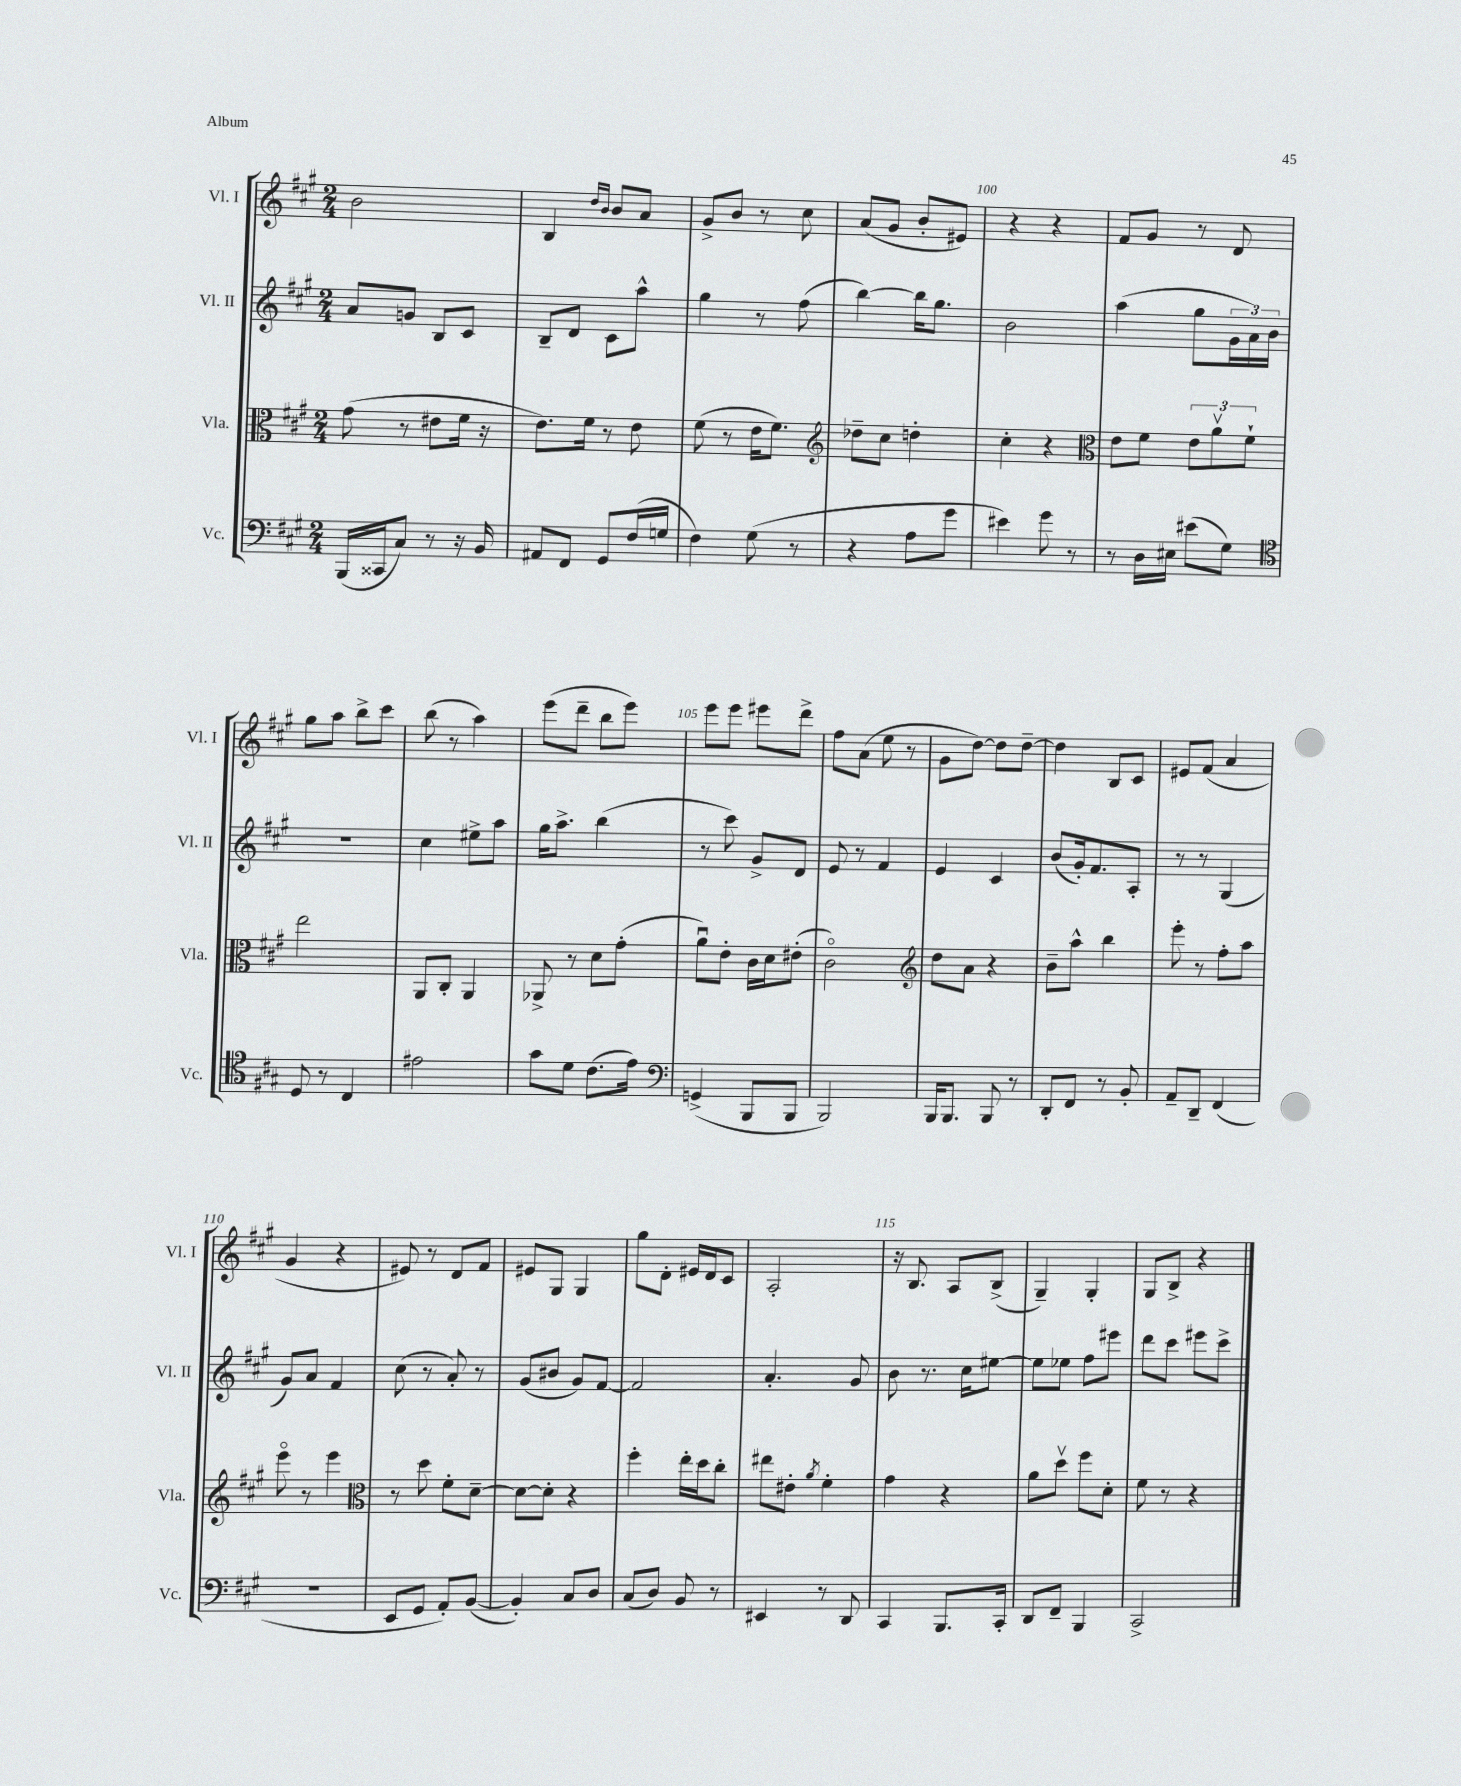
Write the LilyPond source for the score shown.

<<
\new StaffGroup <<
\new Staff = "s0" \with { instrumentName = "Vl. I" shortInstrumentName = "Vl. I" } {
    \clef treble \key a \major \numericTimeSignature \time 2/4
    b'2 |
    b4 \grace { d''16 b'16 } b'8 a'8 |
    gis'8-> b'8 r8 cis''8 |
    a'8( gis'8 b'8-. eis'8) |
    r4 r4 |
    fis'8 gis'8 r8 d'8 |
    gis''8 a''8 b''8-> cis'''8 |
    b''8( r8 a''4) |
    e'''8( d'''8-- b''8 e'''8) |
    e'''8 e'''8 eis'''8 d'''8-> |
    fis''8 a'8( e''8 r8 |
    gis'8 d''8~) d''8 d''8~-- |
    d''4 b8 cis'8 |
    eis'8 fis'8( a'4 |
    gis'4 r4 |
    eis'8) r8 d'8 fis'8 |
    eis'8 gis8 gis4 |
    gis''8 d'8-. eis'16 d'16 cis'8 |
    a2-. |
    r16 b8. a8 b8->( |
    gis4--) gis4-. |
    gis8 b8-> r4 \bar "|." |
}
\new Staff = "s1" \with { instrumentName = "Vl. II" shortInstrumentName = "Vl. II" } {
    \clef treble \key a \major \numericTimeSignature \time 2/4
    a'8 g'8 b8 cis'8 |
    b8-- d'8 cis'8 a''8-^ |
    gis''4 r8 fis''8( |
    b''4~) b''16 gis''8. |
    b'2 |
    a''4( gis''8 \tuplet 3/2 { gis'16 a'16) b'16 } |
    R2 |
    cis''4 eis''8-> a''8 |
    gis''16 a''8.-> b''4( |
    r8 cis'''8) gis'8-> d'8 |
    e'8 r8 fis'4 |
    e'4 cis'4 |
    b'8( gis'16-.) fis'8. a8-. |
    r8 r8 gis4( |
    gis'8) a'8 fis'4 |
    cis''8( r8 a'8-.) r8 |
    gis'8( bis'8 gis'8) fis'8~ |
    fis'2 |
    a'4.-. gis'8 |
    b'8 r8. cis''16 eis''8~ |
    eis''8 ees''8 fis''8 eis'''8 |
    d'''8 cis'''8 eis'''8 cis'''8-> \bar "|." |
}
\new Staff = "s2" \with { instrumentName = "Vla." shortInstrumentName = "Vla." } {
    \clef alto \key a \major \numericTimeSignature \time 2/4
    gis'8( r8 eis'8 fis'16 r16 |
    e'8.) fis'16 r8 e'8 |
    fis'8( r8 e'16 fis'8.) |
    \clef treble des''8-- cis''8 d''4-. |
    cis''4-. r4 |
    \clef alto e'8 fis'8 \tuplet 3/2 { e'8 a'8\upbow fis'8-! } |
    e''2 |
    a,8 cis8-. a,4 |
    aes,8-> r8 d'8 gis'8-.( |
    a'8\downbow) e'8-. cis'16 d'16 eis'8-.( |
    cis'2\flageolet) |
    \clef treble d''8 a'8 r4 |
    b'8-- a''8-^ b''4 |
    e'''8-. r8 fis''8-. a''8 |
    e'''8\flageolet r8 e'''4 |
    \clef alto r8 d''8 fis'8-. d'8~-- |
    d'8~ d'8-. r4 |
    fis''4-. e''16-. d''16 cis''8-. |
    eis''8 eis'8-. \acciaccatura { a'8 } fis'4-. |
    gis'4 r4 |
    a'8 d''8\upbow fis''8 d'8-. |
    fis'8 r8 r4 \bar "|." |
}
\new Staff = "s3" \with { instrumentName = "Vc." shortInstrumentName = "Vc." } {
    \clef bass \key a \major \numericTimeSignature \time 2/4
    b,,16( cisis,16 cis8) r8 r16 b,16 |
    ais,8 fis,8 gis,8 fis16( g16 |
    fis4) gis8( r8 |
    r4 a8 gis'8 |
    eis'4) gis'8 r8 |
    r8 d16 eis16 eis'8( gis8) |
    \clef tenor d8 r8 cis4 |
    eis'2 |
    gis'8 d'8 cis'8.( e'16) |
    \clef bass g,4->( b,,8 b,,8 |
    b,,2) |
    b,,16 b,,8. b,,8 r8 |
    d,8-. fis,8 r8 b,8-. |
    a,8-- d,8-- fis,4( |
    r2 |
    e,8 gis,8 a,8-.) b,8~( |
    b,4-.) cis8 d8 |
    cis8( d8) b,8 r8 |
    eis,4 r8 d,8 |
    cis,4 b,,8. cis,16-. |
    d,8 fis,8-- b,,4 |
    cis,2-> \bar "|." |
}
>>
>>
\layout { \context { \Score currentBarNumber = #96 \override BarNumber.break-visibility = ##(#f #t #t) barNumberVisibility = #(every-nth-bar-number-visible 5) } }
